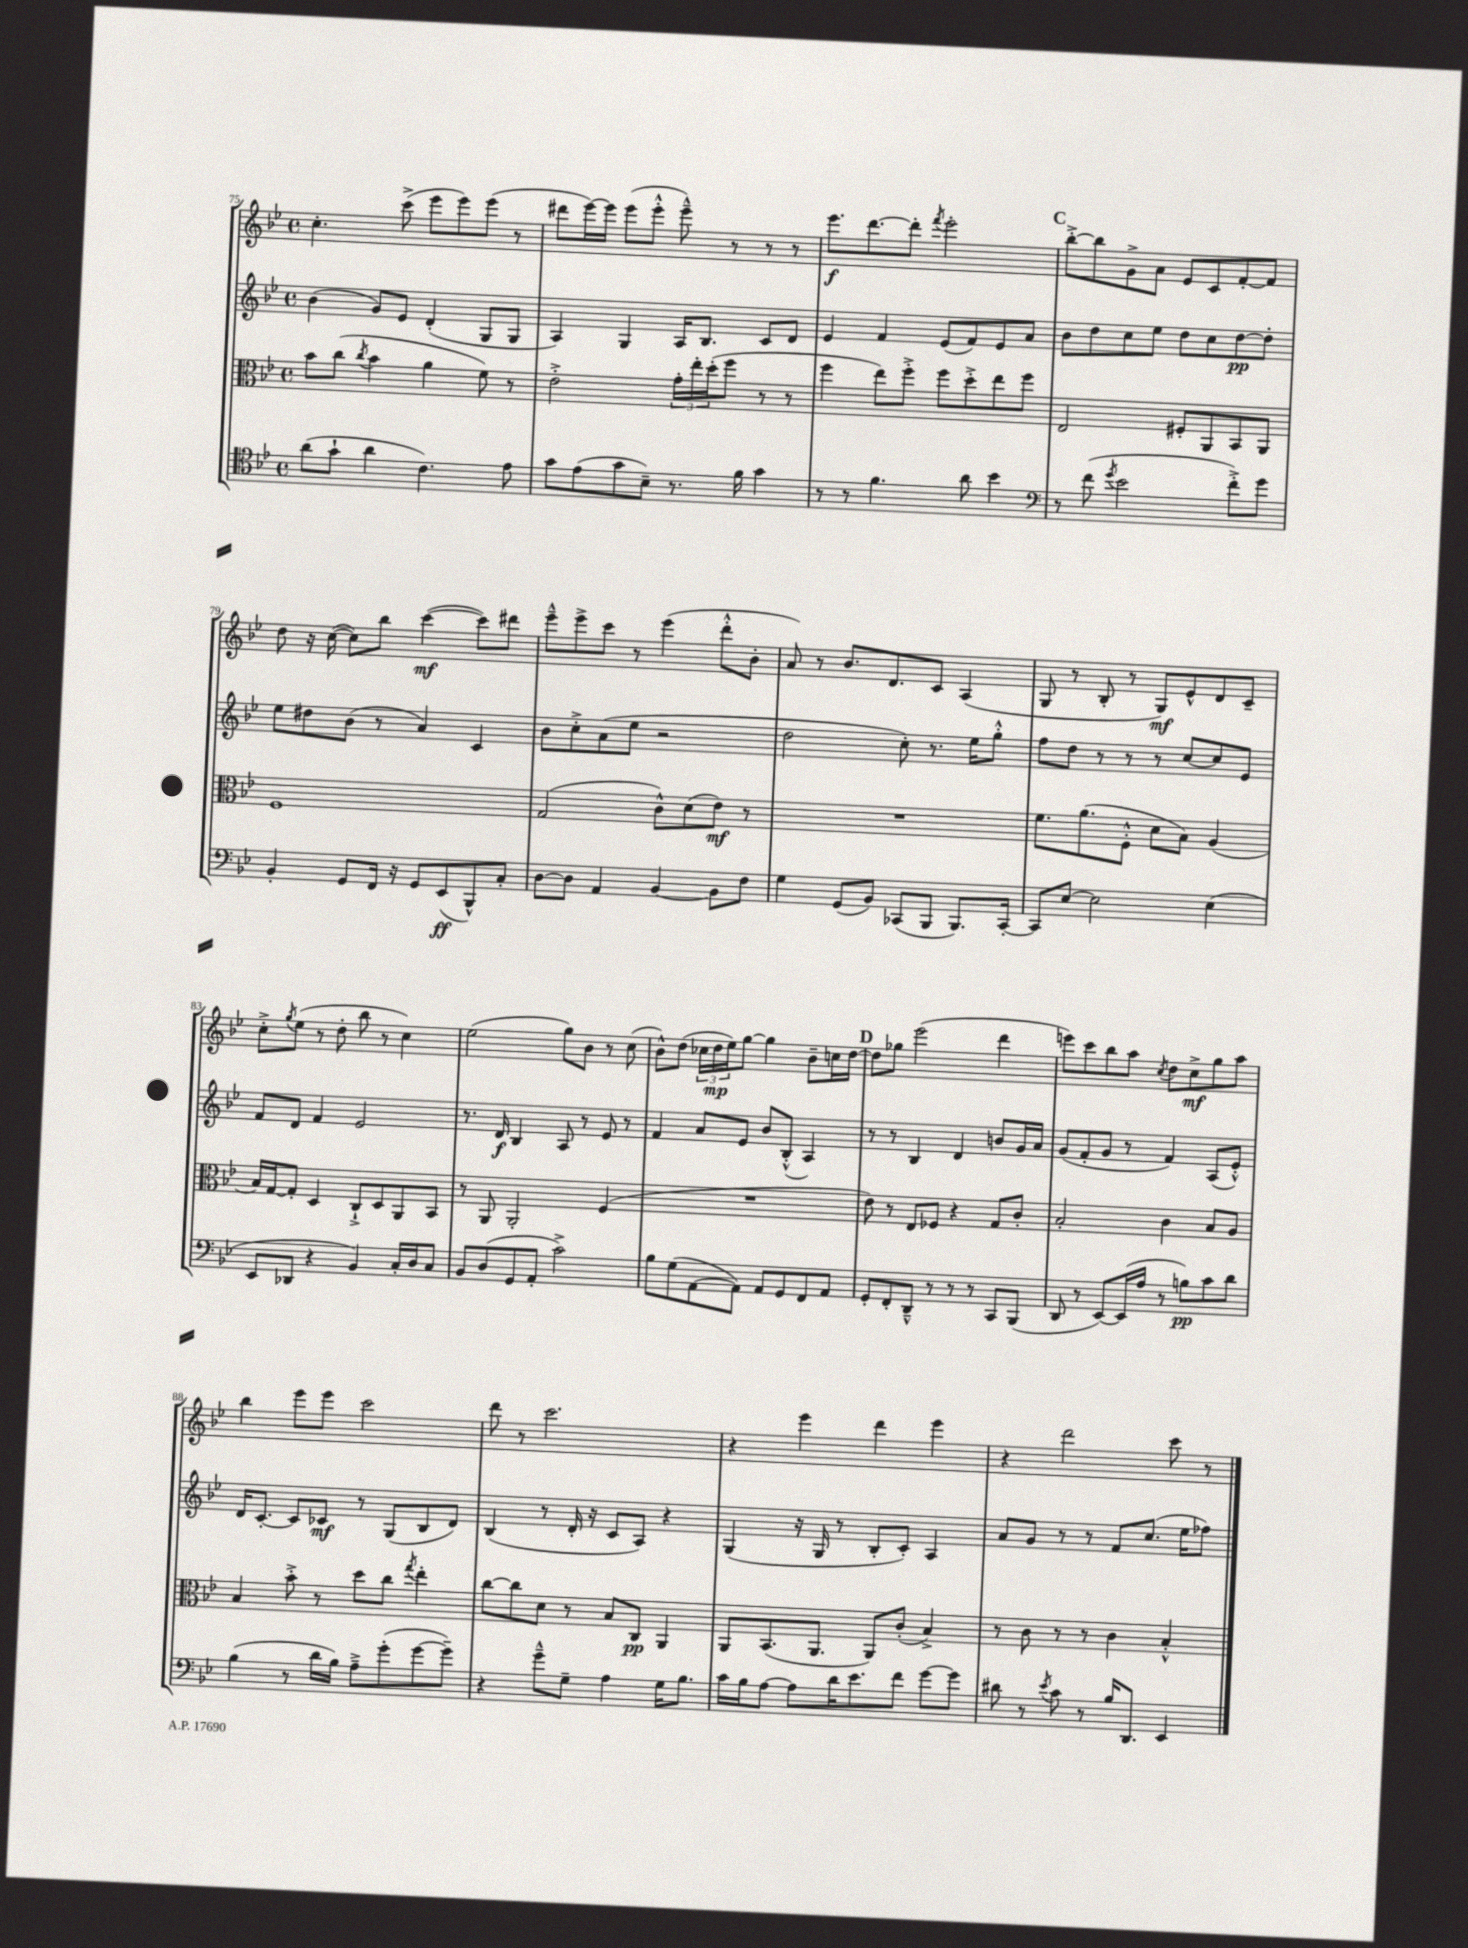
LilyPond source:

<<
\new StaffGroup <<
\new Staff = "s0" {
    \clef treble \key bes \major \defaultTimeSignature \time 4/4
    c''4.-. c'''8->( ees'''8 ees'''8) ees'''8( r8 |
    dis'''8 ees'''16~) ees'''16 ees'''8( ees'''8-.-^ ees'''8---^) r8 r8 r8 |
    ees'''8.\f d'''8.~ d'''8-. \acciaccatura { f'''8 } ees'''2-. |
    \mark \markup { \bold "C" } bes''8~-.-> bes''8 g'8-> a'8 ees'8 c'8 f'8~-. f'8 |
    d''8 r16 c''16~( c''8) bes''8 c'''4~\mf( c'''8) dis'''8 |
    ees'''8---^ ees'''8-> c'''8 r8 ees'''4( d'''8-.-^ bes'8-. |
    a'8) r8 bes'8. d'8. c'8 a4( |
    g8 r8 bes8-. r8 g8\mf) ees'8-^ d'8 c'8-- |
    c''8-.-> \acciaccatura { g''8 } ees''8( r8 d''8-. bes''8 r8 c''4) |
    ees''2( g''8) bes'8 r8 c''8( |
    bes'8-^) d''8( \tuplet 3/2 { ces''16 d''16\mp ees''16) } g''8~ g''4 bes'8-- c''16 d''16~ |
    \mark \markup { \bold "D" } d''8 ges''8 ees'''2( d'''4 |
    e'''8) c'''8 bes''8 a''8 \acciaccatura { c''8 } d''8 c''8->\mf g''8 a''8 |
    bes''4 ees'''8 ees'''8 c'''2 |
    d'''8 r8 c'''2. |
    r4 ees'''4 d'''4 ees'''4 |
    r4 d'''2 c'''8 r8 \bar "|." |
}
\new Staff = "s1" {
    \clef treble \key bes \major \defaultTimeSignature \time 4/4
    bes'4( g'8) ees'8 d'4-.( g8 g8 |
    a4) g4 a16 bes8. c'8 d'8 |
    ees'4 f'4 ees'8( f'8) ees'8 a'8 |
    \mark \markup { \bold "C" } bes'8 d''8 c''8 ees''8 d''8 c''8 d''8~\pp d''8-. |
    ees''8 dis''8 bes'8( r8 a'4) c'4 |
    bes'8 c''8-.-> a'8( ees''8 r2 |
    d''2 c''8-.) r8. ees''16 g''8-.-^ |
    f''8 d''8 r8 r8 r8 c''8~ c''8 ees'8 |
    f'8 d'8 f'4 ees'2 |
    r8. d'16\f bes4 a8 r8 ees'8 r8 |
    f'4 a'8 ees'8 bes'8 bes8-.-^( a4) |
    \mark \markup { \bold "D" } r8 r8 bes4 d'4 b'8 g'16 a'16 |
    g'8( f'8-. g'8 r8 f'4) a8( ees'8-.-^) |
    d'16 c'8.~-. c'8 ces'8\mf r8 g8( bes8 d'8) |
    bes4( r8 d'16-. r16 c'8 a8) r4 |
    g4( r16 g16 r8 bes8-. c'8-.) a4 |
    a'8 g'8 r8 r8 f'8 c''8.( ees''16 fes''8) \bar "|." |
}
\new Staff = "s2" {
    \clef alto \key bes \major \defaultTimeSignature \time 4/4
    bes'8 c''8( \acciaccatura { c''8 } bes'4 a'4 f'8) r8 |
    ees'2-.-> \tuplet 3/2 { g'16-. ees''16-. d''16-.( } f''8 r8 r8 |
    f''4 ees''8) f''8-.-> f''8 d''8-.-> ees''8 f''8 |
    \mark \markup { \bold "C" } ees2 fis8-. a,8 bes,8 a,8 |
    f1 |
    g2( c'8-^) d'8( ees'8\mf) r8 |
    R1 |
    f'8. a'8.( f8-.-^ d'8 bes8) a4( |
    bes16) g16~ g8-. d4 c8-!-> d8 a,8 bes,8 |
    r8 a,8 a,2-. f4( |
    R1 |
    \mark \markup { \bold "D" } ees'8) r8 ees8 fes8 r4 g8 c'8-. |
    bes2-. c'4 bes8 a8 |
    bes4 bes'8-.-> r8 d''8 c''8 \acciaccatura { g''8 } ees''4-. |
    c''8~ c''8 d'8 r8 bes8 c8\pp a,4 |
    a,8 bes,8.( a,8. a,8) c'8-.( bes4->) |
    r8 c'8 r8 r8 c'4 bes4-.-^ \bar "|." |
}
\new Staff = "s3" {
    \clef tenor \key bes \major \defaultTimeSignature \time 4/4
    a'8( g'8-! a'4 c'4.) ees'8 |
    g'8 ees'8( g'8 bes8--) r8. f'16 g'4 |
    r8 r8 f'4. a'8 bes'4 |
    \mark \markup { \bold "C" } \clef bass r8 f'8( \acciaccatura { g'8 } ees'2 f'8-.->) g'8 |
    bes,4-. g,8 f,16 r16 g,8 ees,8\ff( bes,,8-^) c8-. |
    d8~ d8 a,4 bes,4~ bes,8 f8 |
    g4 g,8( bes,8) ces,8( bes,,8 bes,,8.) ces,16~-. |
    ces,8 ees8~ ees2 ees4( |
    ees,8 des,8 r4 bes,4) c16-. d16 c8 |
    bes,8 d8( g,8 a,8-. c'2->) |
    bes8 g8( a,8~ a,8) a,8 g,8 f,8 a,8 |
    \mark \markup { \bold "D" } g,8-. f,8-. d,8---^ r8 r8 r8 c,8 bes,,8( |
    d,8 r8 ees,8~) ees,16( a16 r8 b8\pp) c'8 d'8 |
    bes4( r8 d'16 bes16) a8---> g'8-.( g'8~ g'8--) |
    r4 g'8---^ g8-- a4 g16 bes8. |
    c'16 bes16 a8~ a8 d'16 ees'8. f'8 g'8~ g'8 |
    dis'8 r8 \acciaccatura { ees'8 } c'8 r8 bes16 d,8. ees,4 \bar "|." |
}
>>
>>
\layout { \context { \Score currentBarNumber = #75 } }
